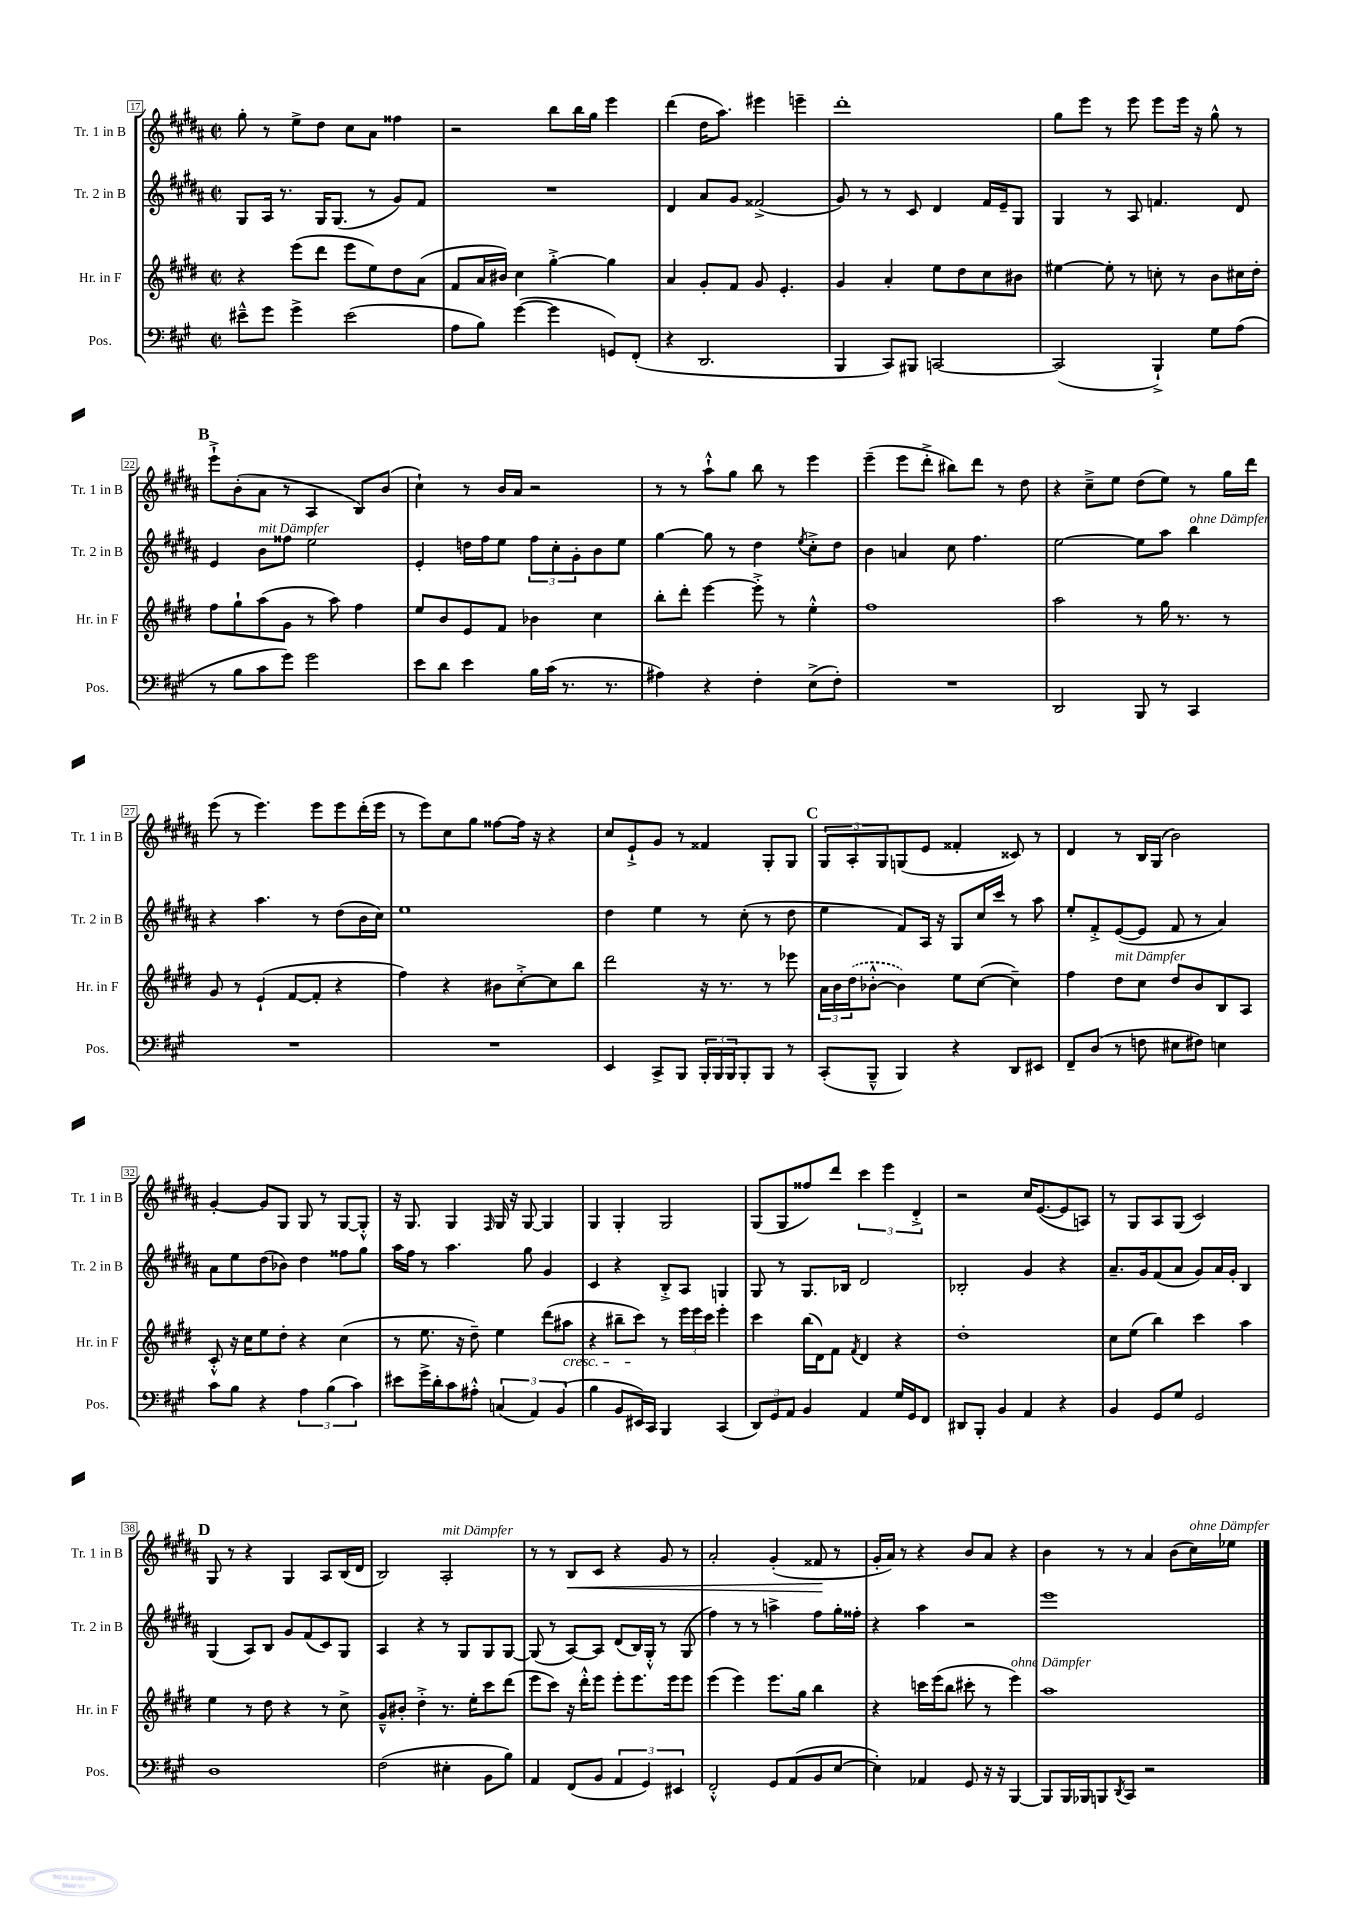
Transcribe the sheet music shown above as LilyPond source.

<<
\new StaffGroup <<
\new Staff = "s0" \with { instrumentName = "Tr. 1 in B" shortInstrumentName = "Tr. 1 in B" } {
    \clef treble \key b \major \defaultTimeSignature \time 2/2
    gis''8-. r8 e''8-> dis''8 cis''8 ais'8 fisis''4 |
    r2 b''8 b''16 gis''16 e'''4 |
    dis'''4( dis''16 ais''8.) eis'''4 e'''4-- |
    dis'''1-. |
    gis''8 e'''8 r8 e'''8 e'''8 e'''16 r16 gis''8-^ r8 |
    \mark \markup { \bold "B" } e'''8-!-> b'8-.( ais'8 r8 ais4 b8) b'8( |
    cis''4-!) r8 b'16 ais'16 r2 |
    r8 r8 ais''8-!-^ gis''8 b''8 r8 e'''4 |
    e'''4--( e'''8 dis'''8-.-> bis''8) dis'''8 r8 dis''8 |
    r4 cis''8---> e''8 dis''8( e''8) r8 gis''16 dis'''16 |
    e'''8( r8 e'''4.) e'''8 e'''8 dis'''16-.( e'''16 |
    r8 e'''8) cis''8 gis''8 fisis''8~ fisis''16 r16 r4 |
    cis''8 e'8-!-> gis'8 r8 fisis'4 gis8-. gis8 |
    \mark \markup { \bold "C" } \tuplet 3/2 { gis8 ais8-. gis8 } g8( e'8 fisis'4-. cisis'8) r8 |
    dis'4 r8 b16 gis16( b'2) |
    gis'4~-. gis'8 gis8 gis8 r8 gis8~ gis8-.-^ |
    r16 gis8. gis4 \grace { fis16 } gis16 r16 gis8~ gis4 |
    gis4 gis4-. gis2 |
    gis8( gis8 fisis''8) dis'''8 \tuplet 3/2 { cis'''4 e'''4 dis'4-.-> } |
    r2 cis''16 e'8.~( e'8 a8) |
    r8 gis8 ais8 gis8( cis'2) |
    \mark \markup { \bold "D" } gis8 r8 r4 gis4 ais8 b16( dis'16 |
    b2) ais2-.^\markup { \italic "mit Dämpfer" } |
    r8 r8 b8\< cis'8 r4 gis'8 r8 |
    ais'2-. gis'4-.( fisis'8\! r8 |
    gis'16-. ais'16) r8 r4 b'8 ais'8 r4 |
    b'4 r8 r8 ais'4 b'8( cis''16^\markup { \italic "ohne Dämpfer" }) ees''16 \bar "|." |
}
\new Staff = "s1" \with { instrumentName = "Tr. 2 in B" shortInstrumentName = "Tr. 2 in B" } {
    \clef treble \key b \major \defaultTimeSignature \time 2/2
    gis8 ais16 r8. gis16 gis8.( r8 gis'8) fis'8 |
    R1 |
    dis'4 ais'8 gis'8 fisis'2->( |
    gis'8) r8 r8 cis'8 dis'4 fis'16 e'16-- gis8 |
    gis4 r8 ais8 f'4. dis'8 |
    \mark \markup { \bold "B" } e'4 b'8^\markup { \italic "mit Dämpfer" } fisis''8 e''2 |
    e'4-. d''16 fis''16 e''8 \tuplet 3/2 { fis''8 cis''8-. gis'8-. } b'8 e''8 |
    gis''4~ gis''8 r8 dis''4 \acciaccatura { e''8 } cis''8-.-> dis''8 |
    b'4 a'4 cis''8 fis''4. |
    e''2~ e''8 ais''8 b''4^\markup { \italic "ohne Dämpfer" } |
    r4 ais''4. r8 dis''8( b'16 cis''16) |
    e''1 |
    dis''4 e''4 r8 cis''8-.( r8 dis''8 |
    \mark \markup { \bold "C" } e''4 fis'8) ais16 r16 gis8 cis''16 cis'''16 r8 ais''8 |
    e''8-. fis'8-.-> e'8~( e'8 fis'8 r8 ais'4) |
    ais'8 e''8 dis''8( bes'8) dis''4 fisis''8 gis''8 |
    ais''16 fis''16 r8 ais''4. gis''8 gis'4 |
    cis'4 r4 b8-.-> ais8 g4 |
    gis8 r8 gis8. bes16 dis'2 |
    bes2-. gis'4 r4 |
    ais'8.-- gis'16 fis'8( ais'8 gis'8) ais'16 gis'16-. b4 |
    \mark \markup { \bold "D" } gis4( ais8) b8 gis'8 fis'8( cis'8) gis8 |
    ais4 r4 r8 gis8 gis8 gis8~ |
    gis8( r8 ais8~) ais8 dis'8( b16) gis16-.-^ r8 gis8( |
    fis''4) r8 r8 a''4-> fis''8 gis''16-. fisis''16-. |
    r4 ais''4 r2 |
    e'''1 \bar "|." |
}
\new Staff = "s2" \with { instrumentName = "Hr. in F" shortInstrumentName = "Hr. in F" } {
    \clef treble \key e \major \defaultTimeSignature \time 2/2
    r4 e'''8( dis'''8 e'''8 e''8) dis''8 a'8( |
    fis'8 a'16 bis'16) cis''4 gis''4~-.-> gis''4 |
    a'4 gis'8-. fis'8 gis'8 e'4.-. |
    gis'4 a'4-. e''8 dis''8 cis''8 bis'8 |
    eis''4~ eis''8-. r8 c''8-. r8 b'8 cis''16 dis''16-. |
    \mark \markup { \bold "B" } fis''8 gis''8-! a''8( gis'8 r8 a''8) fis''4 |
    e''8 b'8 e'8 fis'8 bes'4 cis''4 |
    b''8-. dis'''8-. e'''4~ e'''8-.-> r8 e''4-.-^ |
    fis''1 |
    a''2 r8 gis''16 r8. r8 |
    gis'8 r8 e'4-!( fis'8~ fis'8-. r4 |
    fis''4) r4 bis'8 cis''8~-.-> cis''8 b''8 |
    dis'''2 r16 r8. r8 ees'''8 |
    \mark \markup { \bold "C" } \tuplet 3/2 { a'16 b'16 \once \slurDashed dis''16( } bes'8~-.-^ bes'4) e''8 cis''8~( cis''4--) |
    fis''4 dis''8^\markup { \italic "mit Dämpfer" } cis''8 dis''8 b'8 b8 a8 |
    cis'8-.-^ r16 cis''16 e''8 dis''8-. r4 cis''4( |
    r8 e''8. r16 dis''8--) e''4 dis'''8( ais''8\cresc |
    r4 bis''8-- cis'''8\!) r8 \tuplet 3/2 { e'''16 e'''16 cis'''16 } e'''4-. |
    cis'''4 b''16( dis'16) fis'8 \acciaccatura { fis'8 } dis'4 r4 |
    dis''1-. |
    cis''8 e''8( b''4) cis'''4 a''4 |
    \mark \markup { \bold "D" } e''4 r8 dis''8 r4 r8 cis''8-> |
    gis'8---^ bis'8-. dis''4-.-> r8. e''16-. cis'''8 dis'''8( |
    e'''8 cis'''8) r16 dis'''16-.-^ e'''8 e'''8-. e'''8. e'''16 e'''8 |
    e'''4( e'''4) e'''8. gis''16 b''4 |
    r4 c'''16 e'''16( b''8 cis'''8-. r8 e'''4^\markup { \italic "ohne Dämpfer" }) |
    a''1 \bar "|." |
}
\new Staff = "s3" \with { instrumentName = "Pos." shortInstrumentName = "Pos." } {
    \clef bass \key a \major \defaultTimeSignature \time 2/2
    eis'8---^ gis'8 gis'4-> eis'2( |
    a8 b8) gis'4~( gis'4 g,8) fis,8-.( |
    r4 d,2. |
    b,,4 cis,8) bis,,8 c,2~ |
    c,2( b,,4-!->) gis8 a8( |
    \mark \markup { \bold "B" } r8 b8 cis'8 gis'8) gis'2 |
    e'8 d'8 e'4 b16 cis'16( r8. r8. |
    ais4) r4 fis4-. e8->( fis8-.) |
    R1 |
    d,2 b,,8 r8 cis,4 |
    R1 |
    R1 |
    e,4 cis,8-> b,,8 \tuplet 3/2 { b,,16-. b,,16 b,,16 } b,,8-. b,,8 r8 |
    \mark \markup { \bold "C" } cis,8-.( b,,8---^ b,,4) r4 d,8 eis,8 |
    fis,8-- d8( r8 f8 eis8 fis8) e4 |
    cis'8 b8 r4 \tuplet 3/2 { a4 b4( cis'4) } |
    eis'8 gis'16-> d'16-. cis'8 ais8-.-^ \tuplet 3/2 { c4( a,4) b,4( } |
    b4 b,8 eis,16) cis,16 b,,4 cis,4( |
    \tuplet 3/2 { d,8) gis,8 a,8 } b,4 a,4 gis16 gis,16 fis,8 |
    dis,8 b,,8-. b,4 a,4 r4 |
    b,4 gis,8 gis8 gis,2 |
    \mark \markup { \bold "D" } d1 |
    fis2( eis4-. b,8 b8) |
    a,4 fis,8( b,8 \tuplet 3/2 { a,4 gis,4) eis,4 } |
    fis,2-.-^ gis,8 a,8( b,8 e8~ |
    e4-.) aes,4 gis,8 r16 r16 b,,4~ |
    b,,8 b,,16 bes,,16 b,,8 \acciaccatura { d,8 } cis,8 r2 \bar "|." |
}
>>
>>
\layout { \context { \Score currentBarNumber = #17 \override BarNumber.stencil = #(make-stencil-boxer 0.1 0.3 ly:text-interface::print) } }
